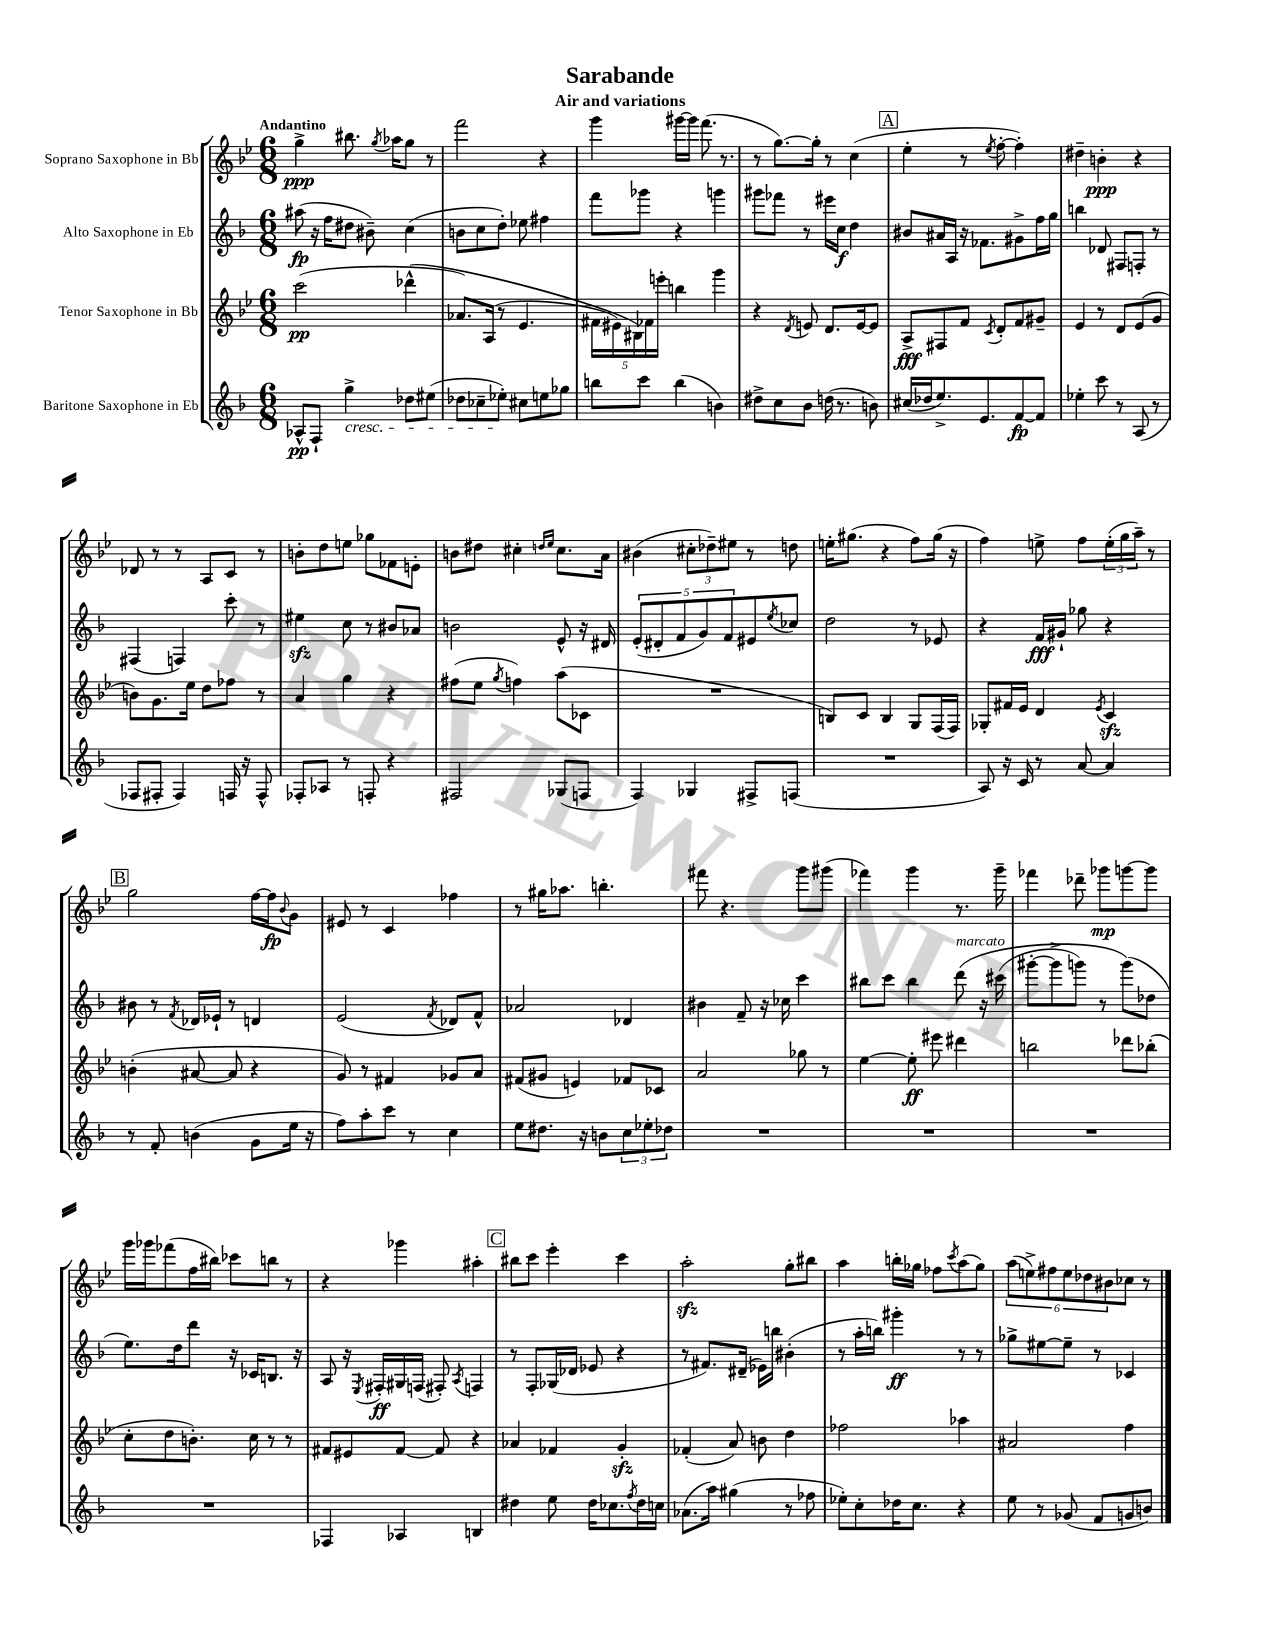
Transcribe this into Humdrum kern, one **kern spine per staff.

**kern	**kern	**kern	**kern
*staff4	*staff3	*staff2	*staff1
*clefG2	*clefG2	*clefG2	*clefG2
*k[b-]	*k[b-e-]	*k[b-]	*k[b-e-]
*M6/8	*M6/8	*M6/8	*M6/8
8A-^^	(2ccc	(8aa#	4gg^
8F`	.	16r	.
.	.	16ff	.
4gg^	.	8dd#	8.bb#
.	.	8b#~)	.
.	.	.	8qgg
.	.	.	16aa-
8dd-	&(4ddd-^^	(4cc	8gg
(8ee#	.	.	8r
=	=	=	=
8dd-	8.a-)	8b	2fff
8cc-~	.	8cc	.
.	(16A	.	.
8ee-')	8r	8dd')	.
8cc#	4.e-	8ee-	.
8ee	.	4ff#	4r
8gg-	.	.	.
=	=	=	=
8bb	20f#	8fff	4ggg
.	20e#)	.	.
.	20B#&)	.	.
8ccc	.	8ggg-	.
.	20f-	.	.
.	20eee'	.	.
(4bb	4bb	4r	[16ggg#
.	.	.	16ggg#]
.	.	.	(8.fff
4b)	4ggg	4ggg	.
.	.	.	8.r
=	=	=	=
8dd#^	4r	8ggg#	8r
8cc	.	8fff-	[8.gg)
.	8qd	.	.
8b-	8e	8r	.
.	.	.	16gg']
(16dd	8.d	16eee#	8r
8.r	.	16cc	.
.	.	4dd	(4cc
.	[16e	.	.
8b)	8e]	.	.
=	=	=	=
(16cc#	8A^	8b#	4ee-'
16dd-	.	.	.
8.ee^)	8F#	16a#	.
.	.	16A	.
.	8f	16r	8r
8.e	.	8.f-	.
.	8qc	.	8qee-
.	8d'	.	[8ff'
[8f	8f	8g#^	4ff'])
8f]	8g#~	16ff	.
.	.	16gg	.
=	=	=	=
4ee-'	4e-	4bb	4dd#~
8ccc	8r	8d-	4b'
8r	8d	8F#	.
(8A	(8e-	8F'	4r
8r	8g	8r	.
=	=	=	=
8F-	8b)	(4F#	8d-
8F#'	8.g	.	8r
4F#)	.	4F)	8r
.	16ee-	.	.
.	8dd	.	8A
16F	8ff-	8ccc'	8c
16r	.	.	.
8F^^	8r	8r	8r
=	=	=	=
8F-'	4a	4ee#	8b'
8A-	.	.	8dd
8r	4gg	8cc	8ee
8F'	.	8r	8gg-
4r	4r	8b#	8f-
.	.	8a-	8e'
=	=	=	=
2F#	(8ff#	2b	8b
.	8ee-	.	8dd#
.	8qgg	.	.
.	4ff)	.	4cc#'
.	.	.	16qqdd
.	.	.	16qqee-
(8G-	(8aa	8e^^	8.cc#
8F	8c-	16r	.
.	.	16d#	16a
=	=	=	=
4F)	2.r	(10e'	(4b#
.	.	10d#'	.
.	.	10f	.
4G-	.	.	12cc#'
.	.	10g)	.
.	.	.	12dd-~)
.	.	10f	.
.	.	.	12ee#
8F#^	.	8e#	8r
.	.	8qee	.
(8F	.	8cc-	8dd
=	=	=	=
2.r	8B)	2dd	16ee'
.	.	.	(8.gg#
.	8c	.	.
.	4B	.	4r
.	8G	8r	8ff)
.	(16F	8e-	(16gg#
.	16F)	.	16r
=	=	=	=
8A)	8G-'	4r	4ff)
16r	16f#	.	.
16c	16e-	.	.
8r	4d	16f	8ee^
.	.	16g#`	.
[8a	.	8gg-	8ff
.	8qe-	.	.
4a]	4c	4r	(24ee'
.	.	.	24gg
.	.	.	24aa~)
.	.	.	8r
=	=	=	=
8r	(4b'	8b#	2gg
8f'	.	8r	.
.	.	8qf	.
(4b	[8a#	16d-	.
.	.	16e-`	.
.	8a#]	8r	.
8g	4r	4d	[16ff
.	.	.	16ff]
.	.	.	8qqb-
16ee	.	.	8g
16r	.	.	.
=	=	=	=
8ff)	8g)	(2e	8e#
8aa'	8r	.	8r
8ccc	4f#	.	4c
8r	.	.	.
.	.	8qf	.
4cc	8g-	8d-)	4ff-
.	8a	8f^^	.
=	=	=	=
8ee	(8f#	2a-	8r
8.dd#	8g#	.	16gg#
.	.	.	8.aa-
.	4e)	.	.
16r	.	.	.
8b	.	.	4.bb'
12cc	8f-	4d-	.
12ee-'	.	.	.
.	8c-	.	.
12dd-	.	.	.
=	=	=	=
2.r	2a	4b#	8fff#
.	.	.	4.r
.	.	8f~	.
.	.	16r	.
.	.	16cc-	.
.	8gg-	4ccc	8ggg
.	8r	.	(8ggg#
=	=	=	=
2.r	[4ee-	8bb#	4fff-)
.	.	8ccc	.
.	8ee-']	4bb#	4ggg
.	8eee#	.	.
.	4ddd#	&(8ddd	8.r
.	.	16r	.
.	.	(16ccc#	16ggg~
=	=	=	=
2.r	2bb	[8ggg#'	4fff-
.	.	8ggg#^]	.
.	.	8ggg)	8ddd-~
.	.	8r	8ggg-
.	8ddd-	(8ggg&)	[8ggg
.	(8bb-'	8dd-	8ggg]
=	=	=	=
2.r	8cc'	8.ee)	16ggg
.	.	.	16ggg-
.	8dd	.	(8fff-
.	.	16dd	.
.	8.b')	8ddd	16ff
.	.	.	16bb#)
.	.	16r	8ccc-
.	16cc	16c-	.
.	8r	8.B	8bb
.	8r	.	8r
.	.	16r	.
=	=	=	=
4F-	8f#	8A	4r
.	8e#	16r	.
.	.	8qE	.
.	.	16F#'	.
4A-	[8f#	16G#	4ggg-
.	.	(16F	.
.	8f#]	8F#')	.
.	.	8qA	.
4B	4r	4F	4aa#'
=	=	=	=
4dd#	4a-	8r	8bb#
.	.	8F'	8ccc
8ee	4f-	(16G-	4eee-'
.	.	16d-	.
16dd#	.	8e-	.
8.cc-	.	.	.
.	4g'	4r	4ccc
8qff	.	.	.
16dd#	.	.	.
16cc	.	.	.
=	=	=	=
(8.a-	(4f-'	8r	2aa'
.	.	8.f#)	.
16aa)	.	.	.
(4gg#	8a)	.	.
.	.	(16d#~	.
.	8b	16e-)	.
.	.	16bb	.
8r	4dd	(4b#'	8gg'
8ff-	.	.	8bb#
=	=	=	=
8ee-')	2ff-	8r	4aa
8cc'	.	16aa'	.
.	.	16bb)	.
16dd-	.	4ggg#'	16bb'
8.cc	.	.	16gg-
.	.	.	8ff-
.	.	.	8qccc
4r	4aa-	8r	(8aa
.	.	8r	8gg-)
=	=	=	=
8ee	2a#	8gg-^	(12aa
.	.	.	12ee^)
8r	.	[8ee#	.
.	.	.	12ff#
(8g-	.	8ee#~]	12ee
.	.	.	12dd-
8f	.	8r	.
.	.	.	12b#
8g	4ff	4c-	8cc-
8b)	.	.	8r
==	==	==	==
*-	*-	*-	*-
